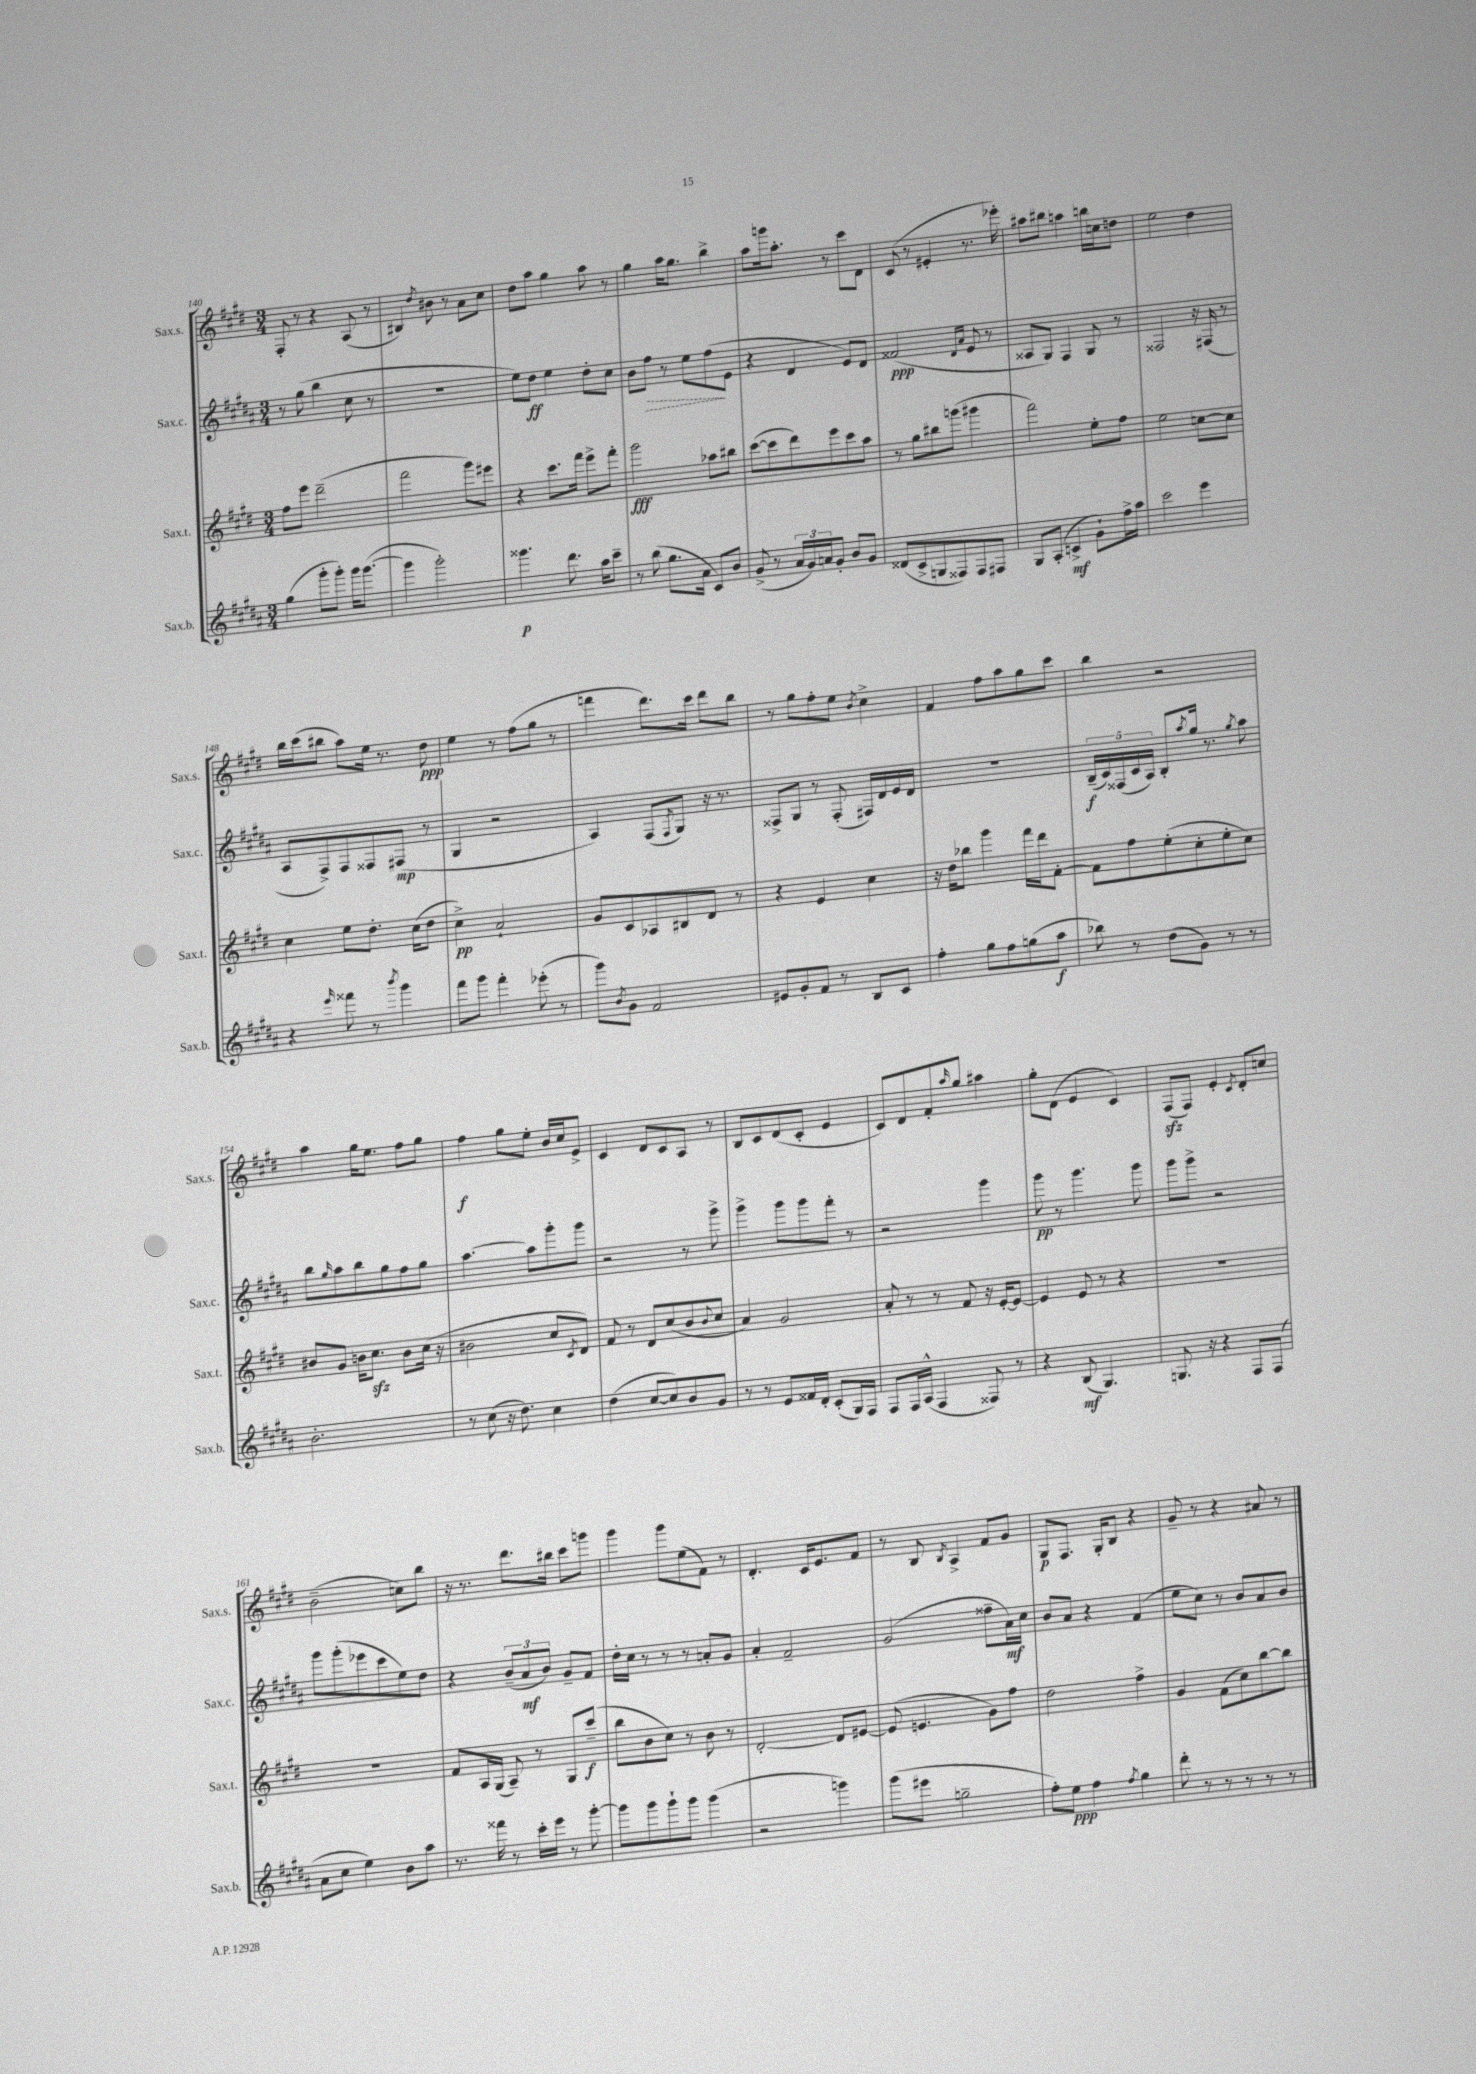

**kern	**kern	**kern	**kern
*staff4	*staff3	*staff2	*staff1
*clefG2	*clefG2	*clefG2	*clefG2
*k[f#c#g#d#a#]	*k[f#c#g#d#]	*k[f#c#g#d#a#]	*k[f#c#g#d#]
*M3/4	*M3/4	*M3/4	*M3/4
(4gg#\	8ff#\L	8r	8F#'/
.	8eee\J	(8gg#\	8r
8ggg#'\L	(2ddd#~\	4bb\	4r
8ggg#'\J)	.	.	.
16ggg#\LK	.	8cc#\	(8A/
([8.ggg#\J	.	.	.
.	.	8r	8r
=	=	=	=
4ggg#\]	2fff#\	2.r	4B#/)
.	.	.	8qdd#/
2ggg#'\)	.	.	8b#\
.	.	.	8r
.	8ggg#\L)	.	8a\L
.	8eee#\J	.	8cc#\J
=	=	=	=
4.ggg##\	4r	8ee\L)	8dd#\L
.	.	8dd#\J	8aa\J
.	8.ccc#\L	4ee\	4gg#\
8.ddd#\	.	.	.
.	16fff#\Jk	.	.
.	8eee^\L	8dd#'\L	8aa\
16aa#\LK	.	.	.
8ccc#~\J	8fff#'\J	8cc#\J	8r
=	=	=	=
8r	2ggg#\	8b\L	4gg#\
(8bb\	.	8ff#\J	.
8.gg#\L	.	8r	16aa\LK
.	.	.	8.gg#\J
.	.	8ee\L	.
16a#\Jk	.	.	.
8c#/L)	8aa-\L	(8ff#\	4bb^\
8b/J	8bb#\J	8e\J	.
=	=	=	=
(8g#^/	([8ccc#\L	4r	8aa\L
8r	8ccc#\]	.	16ggg\k
.	.	.	8.aa'\J
24a#/LL	8ddd#\)	4d#/	.
24g#/)	.	.	.
24a/J	.	.	.
8g#'/J	8eee\	.	8r
8b/L	8ccc#\	8e/L)	8ccc#\L
8g#/J	8aa\J	8d#/J	8d#\J
=	=	=	=
(8d##/L	8r	(2f##/	(8c#/
8c#^/	8gg#\L	.	8r
8G/	8bb#\	.	4e#'/
8F##/)	(8ggg\J	.	.
.	.	16qqd#/LL	.
.	.	16qqa#/JJ	.
8F##/	4ggg#\	8e/	8.r
8F#/J	.	8r	.
.	.	.	16eee-'\)
=	=	=	=
8G#/L	2fff#\)	8A##/L	8aa#\L
(8A#'/J	.	8G#/J)	8bb#\J
4c^/	.	4F#/	4aa\
8g#`\L)	8ee'\L	8G#/	16bb\LL
.	.	.	16cc\J
16ff#^\L	8ff#\J	8r	8dd\J
16aa#\JJ	.	.	.
=	=	=	=
2ccc#\	2ee\	2F##/	2ee\
4eee\	[8cc\L	16r	4dd#\
.	.	(16F#/	.
.	8cc\]J	8r	.
=	=	=	=
4r	4cc#\	8A#/L	16bb\LL
.	.	.	(16ccc#\J
.	.	8F#^/)	8bb#\J
16qqeee/	.	.	.
8fff##\	8ee\L	8F#/	8aa\L)
8r	8.dd#'\J	8F##/	16ee\Jk
.	.	.	8.r
8qbbb/	.	.	.
4ggg#\	.	(8F#/J	.
.	(16cc#\LK	.	.
.	8dd#\J	8r	8dd#\
=	=	=	=
8fff#\L	4cc#^\)	4G#/	4ee\
8ggg#\J	.	.	.
4fff#'\	2a`/	2r	8r
.	.	.	(8ff#\L
(8eee-'\	.	.	8gg#\J
8r	.	.	8r
=	=	=	=
8ggg#\L)	8g#/L	4A#/)	4fff\
8qb/	.	.	.
8g#\J	8c#/	.	.
2f#/	8A-/	(8F#/L	8.ddd#\L)
.	.	8qF#/	.
.	8B#/	8G#/J)	.
.	.	.	16ccc#\Jk
.	8d#/J	16r	8ddd#\L
.	.	8.r	.
.	8r	.	8bb\J
=	=	=	=
8e#/L	4r	8F##^/L	8r
8g#'/	.	8G#/J	8gg#\L
8f#/J	4e/	8r	8ff#'\
8r	.	(8F##'/	8ee\J
.	.	.	8qb/
8B/L	4cc#\	16F#/LL)	4cc#^\
.	.	16d#/	.
8c#/J	.	16e/	.
.	.	16d#/JJ	.
=	=	=	=
4ff#'\	16r	2.r	4f#/
.	16dd#\LK	.	.
.	8bb-\J	.	.
8gg#\L	4ggg#\	.	8ff#\L
8ff#\	.	.	8aa\
(8gg\	16fff#\LL	.	8gg#\
.	16ddd#\J	.	.
8aa#\J	[8f#'\J	.	8ccc#\J
=	=	=	=
8bb-\)	8f#\]L	(20B~/LL	4bb\
.	.	20c#/)	.
.	.	(20F##/	.
8r	8ff#\	.	.
.	.	20c#/	.
.	.	20A#/JJ)	.
(8dd#\L	(8ee'\	8B'/L	2r
.	.	8qaa#/	.
8g#\J)	8cc#'\	16gg#/Jk	.
.	.	8.r	.
8r	8ee'\	.	.
.	.	8qgg#/	.
8r	8cc#\J)	8aa#\	.
=	=	=	=
2.b'\	8b#/L	8bb\L	4aa\
.	.	16qqgg#/	.
.	8g#/J	8aa#\	.
.	16b\LK	8bb\	16gg#\LK
.	8.cc#\J	.	8.ee\J
.	.	8gg#\	.
.	8b\L	8ff#\	8ff#\L
.	(16cc#\Jk	8gg#\J	8gg#\J
.	16r	.	.
=	=	=	=
8r	2b#\	[4.aa#\	4ff#\
(8cc#\	.	.	.
16r	.	.	8gg#\L
8.dd#\)	.	.	.
.	.	8aa#\]L	8ee'\J
4cc#\	8cc#/L	8ggg#'\	16b/LL
.	.	.	16cc#/J
.	8qc#/	.	.
.	8d#/J)	8ggg#\J	8e^/J
=	=	=	=
(4dd#\	8f#/	2r	4c#/
.	8r	.	.
[8cc#/L	8d#/L	.	8d#/L
8cc#/])	(8cc#/	.	8c#/
8b/	8b/	8r	8A/J
.	8qqb/	.	.
8g#/J	8cc#/J	8ggg#^\	8r
=	=	=	=
8r	4a/)	4ggg#^\	8B/L
8r	.	.	8c#/
8e/L	2g#/	8ggg#\L	(8d#/
16f##/L	.	8ggg#\	8c#'/J
16d#'/JJ	.	.	.
(8c#'/L	.	8fff#'\J	4e/
16G#/L)	.	8r	.
16F#/JJ	.	.	.
=	=	=	=
8F#/L	8a'/	2r	8c#/L)
16F#/L	8r	.	8d#/
(16A#^^/JJ	.	.	.
4F#/	8r	.	8f#'/
.	.	.	16qqaa/
.	8f#/	.	8gg#/J
8F##/)	16r	4ggg#\	4aa#\
.	[16e'/LK	.	.
8r	8e/_J	.	.
=	=	=	=
4r	4e/]	8ggg#\	8gg#'\L
.	.	8r	(8d#\J
(8B/	8e/	4.ggg#\	4e/
4.G#/)	8r	.	.
.	4r	.	4c#/)
.	.	8ggg#\	.
=	=	=	=
8.G/	2.r	8ggg#\L	(8F#/L
.	.	8ggg#^\J	8F#/J)
16r	.	.	.
4r	.	2r	4e'/
.	.	.	8qc#/
8F#/L	.	.	8d#'/L
(8F#/J	.	.	8cc/J
=	=	=	=
8a#\L	2.r	8ggg#\L	(2b~\
8cc#\J	.	(8ggg#'\	.
4ee\)	.	8eee-\	.
.	.	8ccc#\	.
8b\L	.	8ee\)	8cc\L)
8aa#\J	.	8dd#\J	8bb\J
=	=	=	=
8.r	8f#/L	4r	16r
.	.	.	8.r
.	16A/L	.	.
16fff##\	(16G#/JJ	.	.
8r	8A~/)	(12b~/L	8.ddd#\L
.	.	12a#/	.
16ccc#'\LL	8r	.	.
.	.	12b/J)	.
16eee\JJ	.	.	16bb#\Jk
8r	8G#/L	8g#~/L	8ccc#\L
[8ggg#'\	(8ccc#~/J	8f#/J	8ggg\J
=	=	=	=
8ggg#\]L	8bb\L	16dd#'\LL	4ggg#\
.	.	16cc#\JJ	.
8ggg#\	8b\	8r	.
8ggg#`\	8cc#\J)	8r	8ggg#\L
8ggg#\J	8r	8r	(8ee\
(4ggg#\	8b\	8a'/L	8f#\J)
.	8r	8g#/J	8r
=	=	=	=
2r	[2d#'/	4a#'/	4.d#'/
.	.	2f#~/	.
.	.	.	16c#/LK
.	.	.	8.e/
4ggg\)	8d#/]L	.	.
.	[8e#/J	.	8f#/J
=	=	=	=
(8ggg#\L	(8e#/]	(2g#/	8r
8eee#\J	4.e/	.	8B/
.	.	.	8qB/
2gg~\	.	.	4A^/
.	8g#\L)	8ff##~\L	8f#/L
.	8ff#\J	16a#\L)	8g#/J
.	.	16cc#\JJ	.
=	=	=	=
8ff#'\L)	2dd#\	8b/L	8G#/L
8ee\J	.	8a#/J	8.F#/J
4ff#\	.	4r	.
.	.	.	16G#'/LK
.	.	.	8B/J
8qff#/	.	.	.
4gg#\	4ff#^\	(4f#/	4r
=	=	=	=
8ddd#'\	4g#/	8ee\L	8g#~/
8r	.	8cc#\J)	8r
8r	(8f#\L	8r	4r
8r	8cc#\)	8b/L	.
8r	[8bb\	8a#/	8a#/
8r	8bb\]J	8b/J	8r
==	==	==	==
*-	*-	*-	*-
